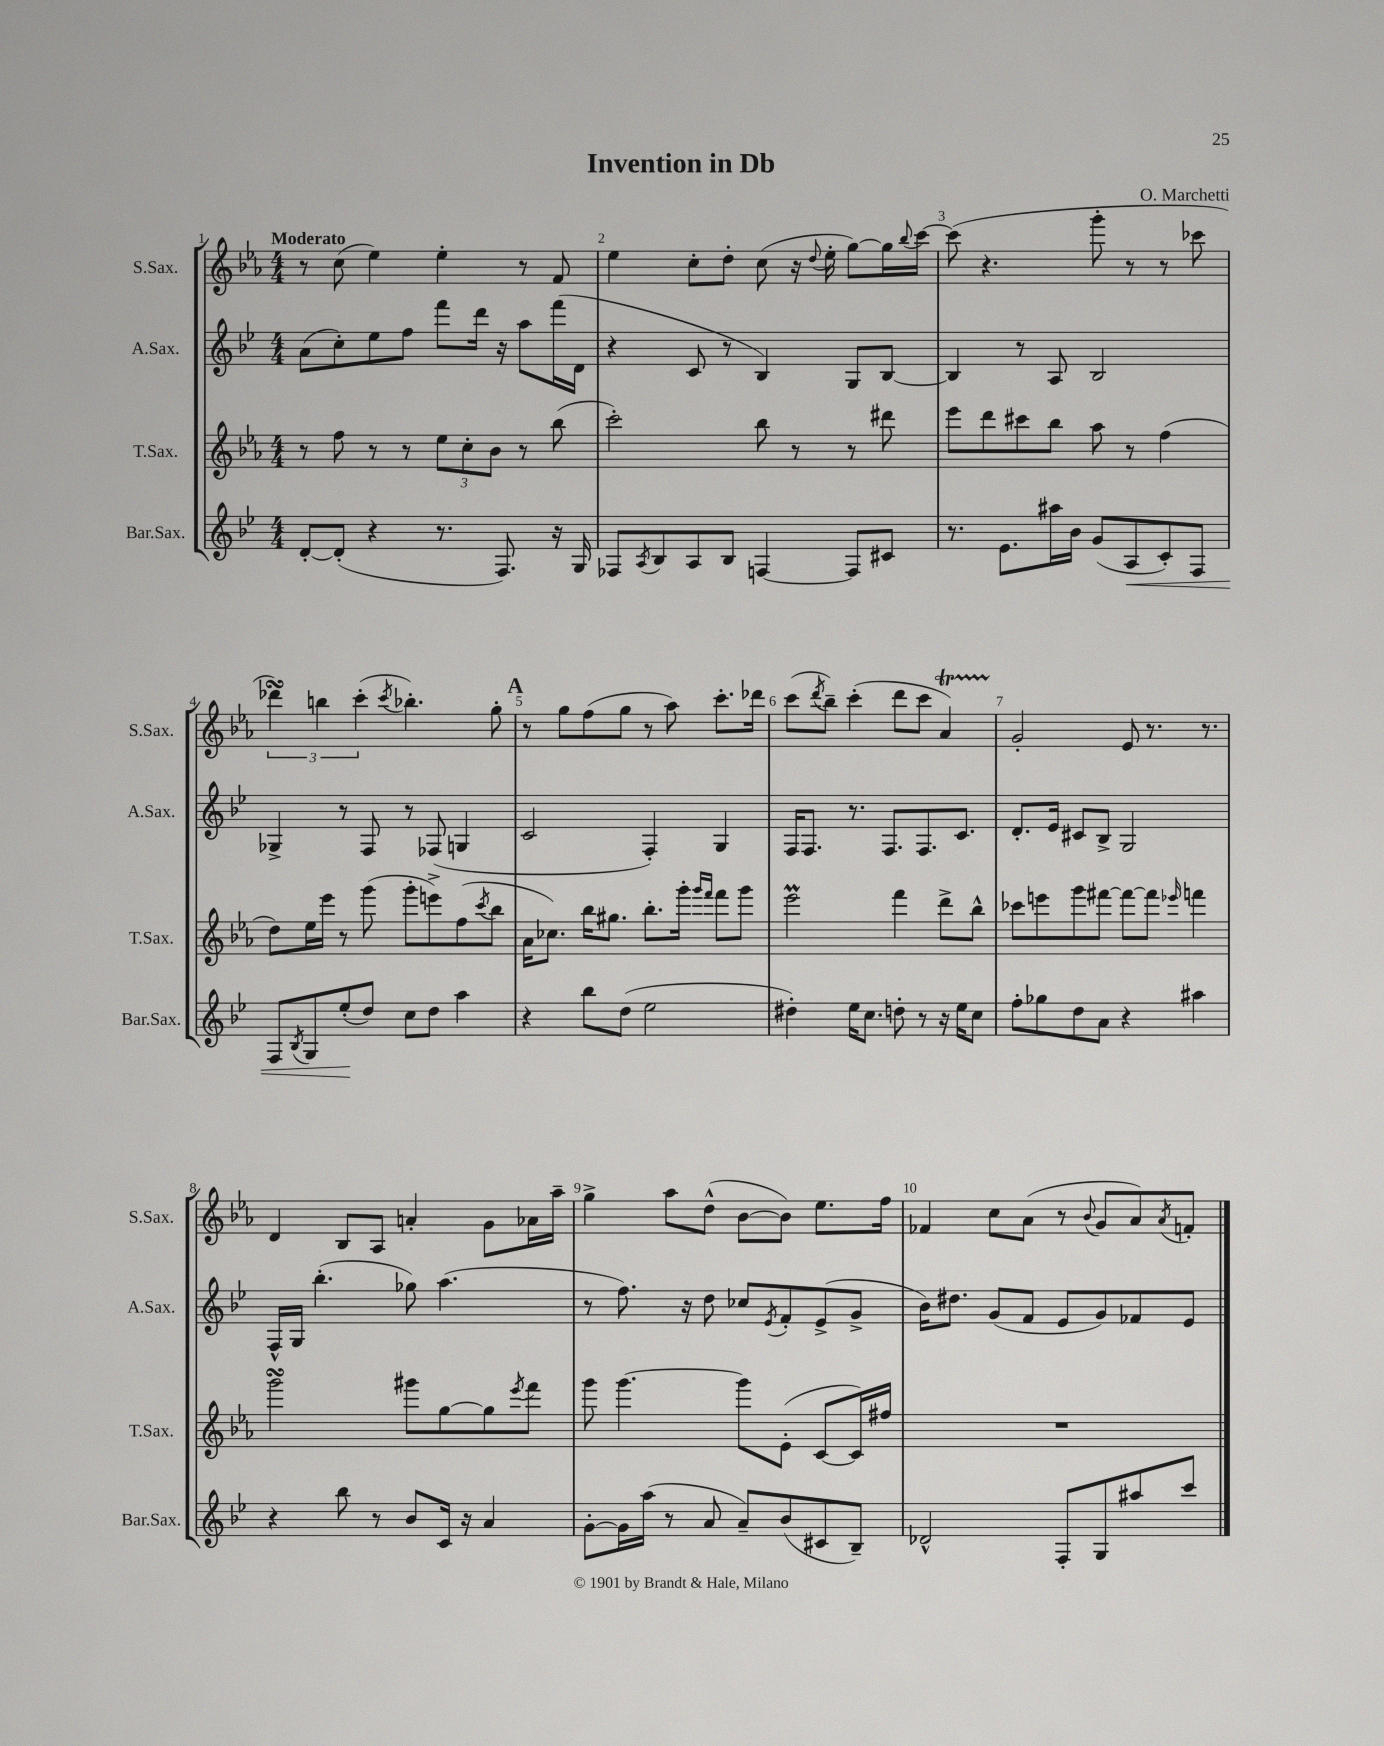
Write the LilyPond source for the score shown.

\header { title = "Invention in Db" composer = "O. Marchetti" }
<<
\new StaffGroup <<
\new Staff = "s0" \with { instrumentName = "S.Sax." shortInstrumentName = "S.Sax." } {
    \clef treble \key ees \major \numericTimeSignature \time 4/4 \tempo "Moderato"
    r8 c''8( ees''4) ees''4-. r8 f'8 |
    ees''4 c''8-. d''8-. c''8( r16 \appoggiatura { d''8 } ees''16-. g''8~) g''16 \appoggiatura { bes''8 } c'''16~ |
    c'''8( r4. g'''8-. r8 r8 ces'''8 |
    \tuplet 3/2 { des'''4\turn) b''4 c'''4-.( } \acciaccatura { c'''8 } bes''4.-.) g''8-. |
    \mark \markup { \bold "A" } r8 g''8 f''8( g''8 r8 aes''8) c'''8.-. des'''16 |
    c'''8( \acciaccatura { d'''8 } bes''8--) c'''4-.( d'''8 c'''8 aes'4\startTrillSpan) |
    g'2-.\stopTrillSpan ees'8 r8. r8. |
    d'4 bes8 aes8 a'4-. g'8 aes'16 aes''16-- |
    g''4-> aes''8 d''8-^( bes'8~ bes'8) ees''8. f''16 |
    fes'4 c''8 aes'8( r8 \appoggiatura { bes'8 } g'8 aes'8) \acciaccatura { aes'8 } f'8-. \bar "|." |
}
\new Staff = "s1" \with { instrumentName = "A.Sax." shortInstrumentName = "A.Sax." } {
    \clef treble \key bes \major \numericTimeSignature \time 4/4
    a'8( c''8-.) ees''8 f''8 f'''8 d'''16 r16 a''8 f'''16( d'16 |
    r4 c'8 r8 bes4) g8 bes8~ |
    bes4 r8 a8 bes2 |
    ges4-> r8 f8 r8 fes8( g4 |
    \mark \markup { \bold "A" } c'2 f4-.) g4 |
    f16 f8. r8. f8. f8. c'8. |
    d'8.-. ees'16 cis'8 bes8-> g2 |
    f16-^ g16 bes''4.-.( ges''8) a''4.( |
    r8 f''8.) r16 d''8 ces''8 \acciaccatura { ees'8 } f'8-. ees'8->( g'8-> |
    bes'16) dis''8. g'8( f'8 ees'8 g'8) fes'8 ees'8 \bar "|." |
}
\new Staff = "s2" \with { instrumentName = "T.Sax." shortInstrumentName = "T.Sax." } {
    \clef treble \key ees \major \numericTimeSignature \time 4/4
    r8 f''8 r8 r8 \tuplet 3/2 { ees''8 c''8-. bes'8 } r8 bes''8( |
    c'''2-.) bes''8 r8 r8 dis'''8 |
    ees'''8 d'''8 cis'''8 bes''8 aes''8 r8 f''4( |
    d''8) ees''16 ees'''16 r8 g'''8( g'''8-. e'''8->) f''8( \acciaccatura { c'''8 } bes''8 |
    \mark \markup { \bold "A" } aes'16 ces''8.) bes''16 gis''8. bes''8.-. g'''16-. \grace { g'''16 f'''16 } f'''8 g'''8 |
    ees'''2\prall f'''4 d'''8-> bes''8-^ |
    ces'''8 e'''8 g'''8 fis'''8~ fis'''8~ fis'''8 \grace { ees'''16 } f'''4 |
    g'''2\turn gis'''8 g''8~ g''8 \acciaccatura { ees'''8 } f'''8 |
    g'''8 g'''4.~ g'''8 ees'8-.( c'8~ c'16) fis''16 |
    R1 \bar "|." |
}
\new Staff = "s3" \with { instrumentName = "Bar.Sax." shortInstrumentName = "Bar.Sax." } {
    \clef treble \key bes \major \numericTimeSignature \time 4/4
    d'8~-. d'8-.( r4 r8. f8.) r16 g16 |
    fes8 \acciaccatura { a8 } bes8 a8 bes8 f4~ f8 cis'8 |
    r8. ees'8. ais''16 bes'16 g'8( a8\< c'8-.) f8 |
    f8 \acciaccatura { bes8 } g8 ees''8-.\!( d''8) c''8 d''8 a''4 |
    \mark \markup { \bold "A" } r4 bes''8 d''8( ees''2 |
    dis''4-.) ees''16 c''8. d''8-. r8 r16 ees''16 c''8 |
    f''8-. ges''8 d''8 a'8 r4 ais''4 |
    r4 bes''8 r8 bes'8 c'16 r16 a'4 |
    g'8~-. g'16 a''16( r8 a'8 a'8--) bes'8( cis'8 bes8--) |
    des'2-^ f8-. g8 ais''8 c'''8 \bar "|." |
}
>>
>>
\layout { \context { \Score \override BarNumber.break-visibility = ##(#f #t #t) barNumberVisibility = #all-bar-numbers-visible } }
